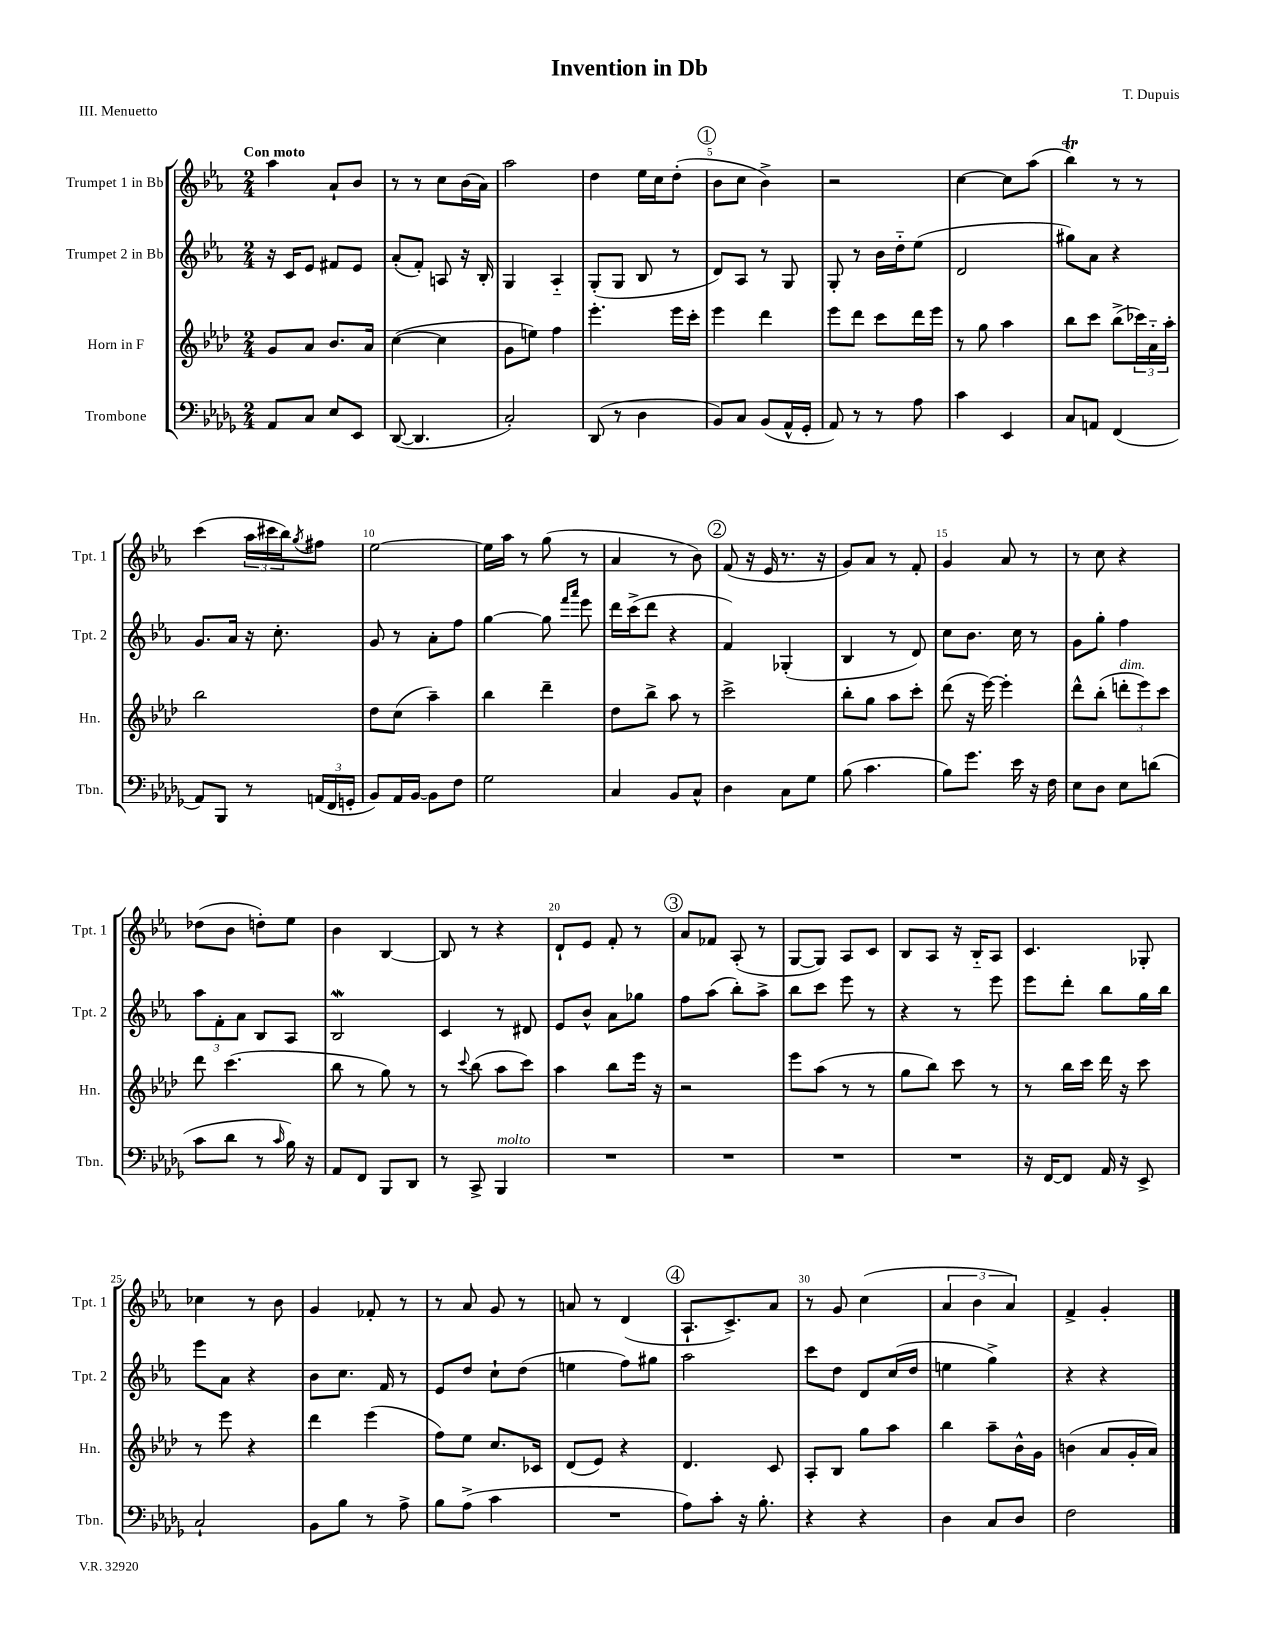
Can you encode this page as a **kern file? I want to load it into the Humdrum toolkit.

**kern	**kern	**kern	**kern
*staff4	*staff3	*staff2	*staff1
*clefF4	*clefG2	*clefG2	*clefG2
*k[b-e-a-d-g-]	*k[b-e-a-d-]	*k[b-e-a-]	*k[b-e-a-]
*M2/4	*M2/4	*M2/4	*M2/4
8AA-	8g	16r	4aa-
.	.	16c	.
8C	8a-	8e-	.
8E-	8.b-	8f#	8a-`
8EE-	.	8e-	8b-
.	16a-	.	.
=	=	=	=
([8DD-	([4cc	(8a-'	8r
4.DD-]	.	8f')	8r
.	4cc]	8A	8cc
.	.	16r	(16b-
.	.	16B-'	16a-)
=	=	=	=
2C')	8g	4G	2aa-
.	8ee)	.	.
.	4ff	4A-'~	.
=	=	=	=
(8DD-	4.eee-'	(8G'	4dd
8r	.	8G	.
4D-	.	8B-	16ee-
.	.	.	16cc
.	16eee-	8r	(8dd'
.	16ccc'	.	.
=	=	=	=
8BB-)	4eee-	8d)	8b-
8C	.	8A-	8cc
(8BB-	4ddd-	8r	4b-^)
16AA-^^	.	8G	.
16GG-'	.	.	.
=	=	=	=
8AA-)	8eee-	8G'	2r
8r	8ddd-	8r	.
8r	8ccc	16b-	.
.	.	16dd'~	.
8A-	16ddd-	(8ee-	.
.	16eee-	.	.
=	=	=	=
4c	8r	2d	[4cc
.	8gg	.	.
4EE-	4aa-	.	8cc]
.	.	.	(8aa-
=	=	=	=
8C	8bb-	8gg#)	4bb-)
8AA	8ccc	8a-	.
(4FF	(8bb-^	4r	8r
.	24ccc-)	.	8r
.	24a-'~	.	.
.	24aa-'	.	.
=	=	=	=
8AA-)	2bb-	8.g	(4ccc
8BBB-	.	.	.
.	.	16a-	.
8r	.	16r	24aa-
.	.	.	24ccc#
.	.	8.cc'	.
.	.	.	24bb-)
.	.	.	8qgg
(24AA	.	.	8ff#
24FF	.	.	.
24GG'	.	.	.
=	=	=	=
8BB-)	8dd-	8g	[2ee-
16AA-	(8cc	8r	.
[16BB-	.	.	.
8BB-]	4aa-~)	8a-'	.
8F	.	8ff	.
=	=	=	=
2G-	4bb-	[4gg	16ee-]
.	.	.	16aa-
.	.	.	8r
.	4ddd-~	8gg]	(8gg
.	.	16qqfff	.
.	.	16qqaaa-	.
.	.	8eee-	8r
=	=	=	=
4C	8dd-	16ddd	4a-
.	.	(16ccc^	.
.	8bb-^	8ddd	.
8BB-	8aa-	4r	8r
8C^^	8r	.	8b-)
=	=	=	=
4D-	2ccc^	4f)	(8f
.	.	.	16r
.	.	.	16e-
8C	.	(4G-'	8.r
8G-	.	.	.
.	.	.	16r
=	=	=	=
(8B-	8bb-'	4B-	8g)
4.c	8gg	.	8a-
.	8aa-	8r	8r
.	8ccc'	8d)	8f'
=	=	=	=
8B-)	(8ddd-	8cc	4g
8.g-	16r	8.b-	.
.	[16eee-)	.	.
.	4eee-']	.	8a-
16e-	.	16cc	.
16r	.	8r	8r
16F	.	.	.
=	=	=	=
8E-	8ddd-^^	8g	8r
8D-	(8bb-'	8gg'	8cc
8E-	12ddd'	4ff	4r
.	12eee-)	.	.
(8d	.	.	.
.	12ccc	.	.
=	=	=	=
8c	8ddd-	12aa-	(8dd-
.	.	12f'	.
8d-	(4.ccc	.	8b-
.	.	12a-	.
8r	.	8B-	8dd')
16qqc	.	.	.
16B-)	.	8A-	8ee-
16r	.	.	.
=	=	=	=
8AA-	8bb-	2B-	4b-
8FF	8r	.	.
8BBB-	8gg)	.	[4B-
8DD-	8r	.	.
=	=	=	=
8r	8r	4c	8B-]
.	8qqccc	.	.
8CC^	(8bb-	.	8r
4BBB-	8aa-	8r	4r
.	8ccc)	8d#	.
=	=	=	=
2r	4aa-	8e-	8d`
.	.	8b-^^	8e-
.	8bb-	8a-	8f'
.	16eee-	8gg-	8r
.	16r	.	.
=	=	=	=
2r	2r	8ff	8a-
.	.	(8aa-	8f-
.	.	8bb-')	(8A-'
.	.	8aa-^	8r
=	=	=	=
2r	8eee-	8bb-	[8G
.	(8aa-	8ccc	8G])
.	8r	8eee-	8A-
.	8r	8r	8c
=	=	=	=
2r	8gg	4r	8B-
.	8bb-)	.	8A-
.	8ccc	8r	16r
.	.	.	16B-'~
.	8r	8eee-	8A-
=	=	=	=
16r	8r	8eee-	4.c
[16FF	.	.	.
8FF]	16bb-	8ddd'	.
.	16ccc	.	.
16AA-	16ddd-	8bb-	.
16r	16r	.	.
8EE-^	8ccc	16gg	8G-'
.	.	16bb-	.
=	=	=	=
2C`	8r	8eee-	4cc-
.	8eee-	8a-	.
.	4r	4r	8r
.	.	.	8b-
=	=	=	=
8BB-	4ddd-	8b-	4g
8B-	.	8.cc	.
8r	(4eee-	.	8f-'
.	.	16f	.
8A-^	.	8r	8r
=	=	=	=
8B-	8ff)	8e-	8r
(8A-^	8ee-	8dd	8a-
4c	8.cc	8cc`	8g
.	.	(8dd	8r
.	16c-	.	.
=	=	=	=
2r	(8d-	4ee	8a
.	8e-)	.	8r
.	4r	8ff)	(4d
.	.	8gg#	.
=	=	=	=
8A-)	4.d-	2aa-	8.A-`
8c'	.	.	.
.	.	.	8.c^)
16r	.	.	.
8.B-'	.	.	.
.	8c	.	8a-
=	=	=	=
4r	8A-'	8ccc	8r
.	8B-	8dd	8g
4r	8gg	8d	(4cc
.	8aa-	(16cc	.
.	.	16dd	.
=	=	=	=
4D-	4bb-	4ee	6a-
.	.	.	6b-
8C	8aa-~	4gg^)	.
.	.	.	6a-)
8D-	16b-^^	.	.
.	16g	.	.
=	=	=	=
2F	(4b	4r	4f^
.	8a-	4r	4g'
.	16g'	.	.
.	16a-)	.	.
==	==	==	==
*-	*-	*-	*-
